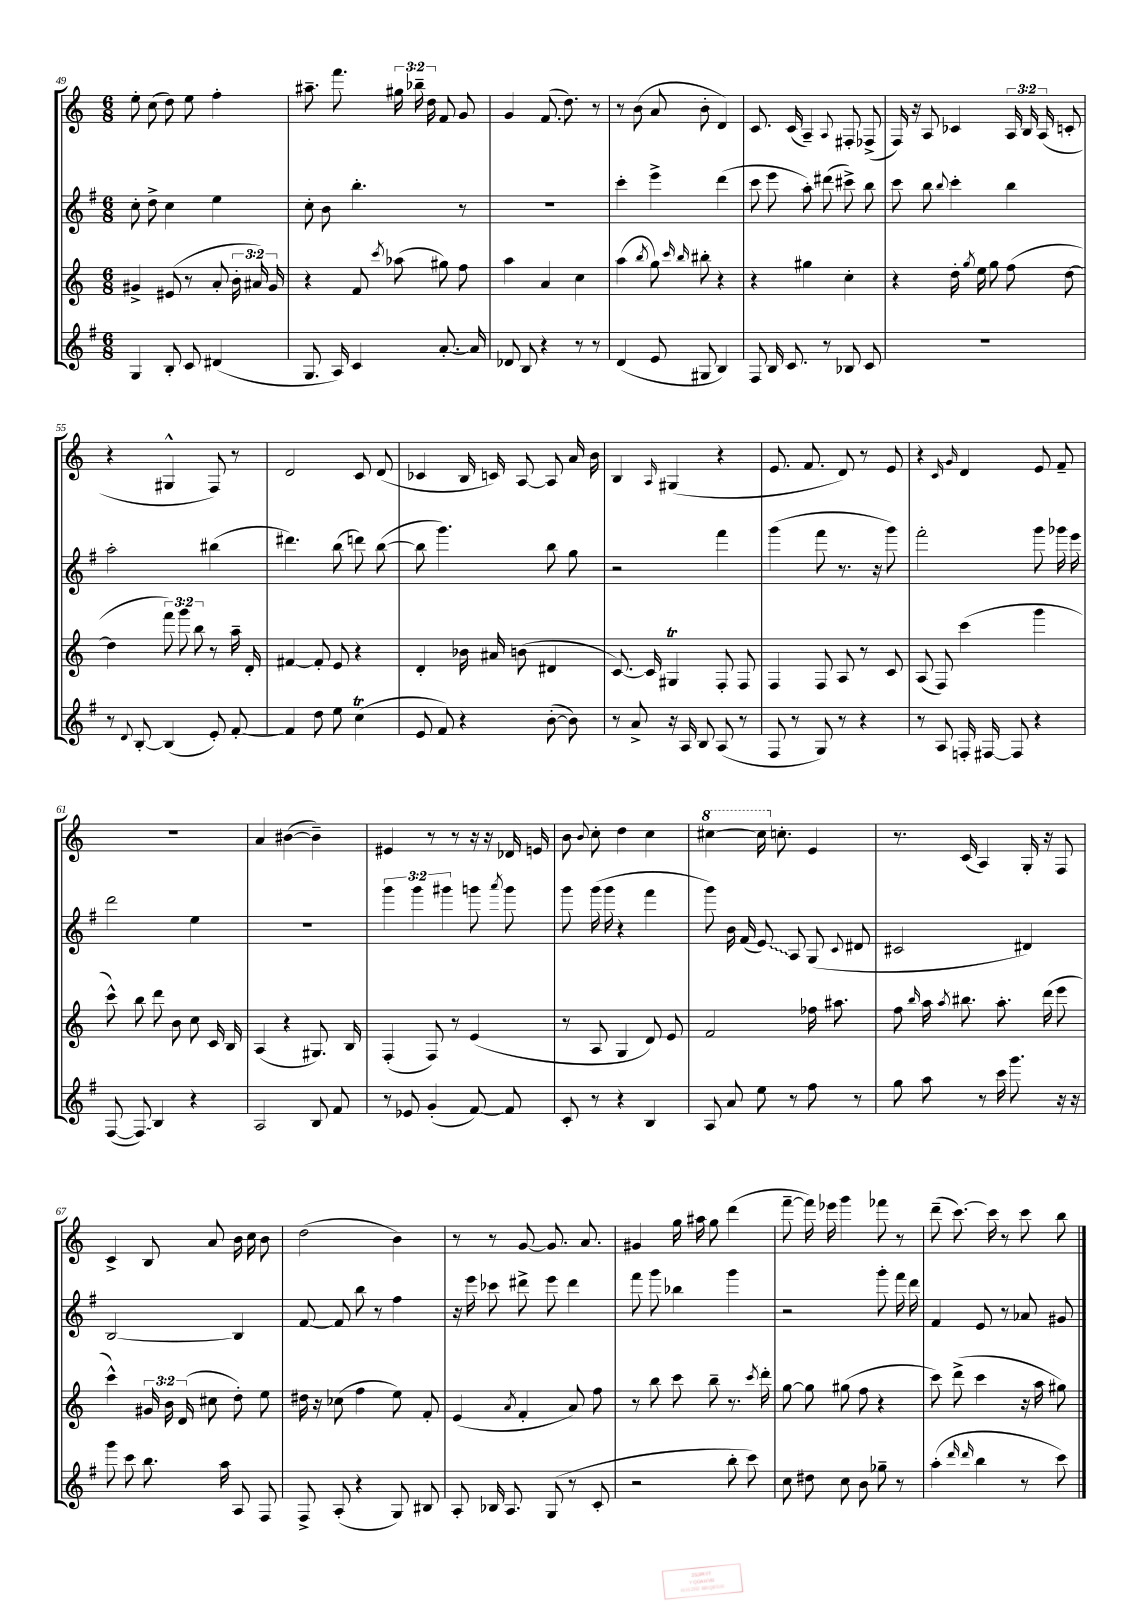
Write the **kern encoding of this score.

**kern	**kern	**kern	**kern
*staff4	*staff3	*staff2	*staff1
*clefG2	*clefG2	*clefG2	*clefG2
*k[f#]	*k[]	*k[f#]	*k[]
*M6/8	*M6/8	*M6/8	*M6/8
4G	4g#^	8cc'	8ee'
.	.	8dd^	(8cc
8B'	(8e#	4cc	8dd)
8c	8r	.	8ee
(4d#	8a'	4ee	4ff'
.	24b'	.	.
.	24a#)	.	.
.	24g#	.	.
=	=	=	=
8.G	4r	8cc'	8.aa#~
.	.	8b	.
16A)	.	.	8.fff
4c	8f	4.bb'	.
.	8qccc	.	.
.	(8aa-	.	24gg#
.	.	.	24bb-~
.	.	.	24dd
[8.a'	8gg#)	.	8f
.	8ff	8r	8g
16a]	.	.	.
=	=	=	=
8d-	4aa	2.r	4g
8B	.	.	.
4r	4a	.	(8.f
.	.	.	8.dd)
8r	4cc	.	.
8r	.	.	8r
=	=	=	=
(4d	(4aa	4ccc'	8r
.	.	.	(8b
.	8qbb	.	.
8e	8gg)	4eee^	8a
.	16qqccc	.	.
.	16qqbb	.	.
8G#	8bb#'	.	8b'
4B)	4r	(4ddd	4d)
=	=	=	=
8F#	4r	8ccc	8.c
16B	.	8eee	.
8.c	.	.	(16c
.	4gg#	8aa')	4A~)
8r	.	(8ddd#	.
.	.	.	8qqA
8B-	4cc'	8ccc#^)	8F#'
8c	.	8bb	(8F-^
=	=	=	=
2.r	4r	8ccc	16F)
.	.	.	16r
.	.	8bb	8A
.	.	8qqbb	.
.	16dd'	4ccc'	4c-
.	8qgg	.	.
.	16ee	.	.
.	8gg	.	.
.	(8ff	4bb	24A
.	.	.	24B
.	.	.	(24A
.	[8dd	.	8c'
=	=	=	=
8r	4dd]	2aa'	4r
8qqd	.	.	.
[8B'	.	.	.
(4B]	12fff)	.	4G#^^
.	12ggg	.	.
.	12bb	.	.
8e')	8r	(4bb#	8F)
[8f#'	16aa~	.	8r
.	16d'	.	.
=	=	=	=
4f#]	[4f#	4.ddd#)	2d
8dd	8f#']	.	.
8ee	8e	(8bb	.
(4cc	4r	8ddd)	8c
.	.	([8bb	(8d
=	=	=	=
8e	4d'	8bb]	4c-
8f#)	.	4.ggg)	.
4r	16b-	.	16B
.	16a#	.	16c)
.	(8b	.	[8A
([8b'	4d#	8bb	8A]
8b])	.	8gg	16a
.	.	.	16b
=	=	=	=
8r	[8.c)	2r	4B
8a^	.	.	.
.	16c]	.	.
.	.	.	16qqA
16r	4G#	.	(4G#
16A	.	.	.
8B	.	.	.
(8A	8F'	4fff#	4r
8r	8F	.	.
=	=	=	=
8F#	4F	(4ggg	8.e
8r	.	.	.
.	.	.	8.f
8G)	8F	8fff#	.
8r	8A	8.r	8d)
4r	8r	.	8r
.	.	16r	.
.	8c	8ggg)	8e
=	=	=	=
8r	(8A	2fff#'	4r
8A	8F)	.	.
.	.	.	16qqc
.	.	.	16qqg
16F'	(4ccc	.	4d
[16F#	.	.	.
8F#]	.	.	.
4r	4ggg	8ggg	8e
.	.	16ggg-	8f~
.	.	16eee	.
=	=	=	=
([8F#	8ccc^^)	2ddd	2.r
8F#])	8bb	.	.
4B	8ddd	.	.
.	8b	.	.
4r	8cc	4ee	.
.	16c	.	.
.	16B	.	.
=	=	=	=
2A	(4A	2.r	4a
.	4r	.	([4b#
8B	8.G#)	.	4b#~])
8f#	.	.	.
.	16B	.	.
=	=	=	=
8r	(4F'	6ggg	4e#
8e-	.	.	.
.	.	6ggg	.
(4g'	8F)	.	8r
.	.	6ggg#	.
.	8r	.	8r
[8f#)	(4e	8ggg	16r
.	.	.	16r
.	.	8qaaa	.
8f#]	.	8ggg	16d-
.	.	.	16e
=	=	=	=
8c'	8r	8ggg	8b
.	.	.	8qqb
8r	8A	(16ggg	8cc'
.	.	16ggg	.
4r	4G	4r	4dd
4B	8d)	4fff#	4cc
.	8e	.	.
=	=	=	=
8A	2f	8ggg)	[4ccc#
8a	.	16b	.
.	.	(16f#	.
8ee	.	8e)	16ccc#]
.	.	.	8.cc'
8r	.	8A	.
8ff#	16ff-	(8G	4e
.	8.aa#	.	.
.	.	8qqc	.
8r	.	8d#	.
=	=	=	=
8gg	8ff	2c#	8.r
.	16qqbb	.	.
8aa	16aa	.	.
.	8qaa	.	.
.	8.bb#	.	(16c
8r	.	.	4A)
16ccc	8.aa'	.	.
8.ggg	.	.	.
.	.	4d#)	16G'
.	(16ddd	.	16r
16r	8eee	.	8F
16r	.	.	.
=	=	=	=
8ggg	4ccc^^)	[2B	4c^
8ccc	.	.	.
8.bb	24g#	.	8B
.	24b	.	.
.	(24d	.	.
.	8cc#	.	8a
16aa	.	.	.
8A	8dd')	4B]	16b
.	.	.	16cc
8F#	8ee	.	8b
=	=	=	=
8F#^	16dd#	[8f#	(2dd
.	16r	.	.
(8A'	(8cc-	8f#]	.
4r	4ff	8bb	.
.	.	8r	.
8G)	8ee)	4ff#	4b)
8B#	8f'	.	.
=	=	=	=
8A'	(4e	16r	8r
.	.	16eee	.
16B-	.	8ccc-	8r
8.A	.	.	.
.	8qa	.	.
.	4f'	8ddd#^	[8g
(8G	.	8eee	8.g]
8r	8a)	4ddd#	.
.	.	.	8.a
8c'	8ff	.	.
=	=	=	=
2r	8r	8fff#	4g#
.	8bb	8ggg	.
.	8ccc	4bb-	16gg
.	.	.	16aa#
.	8bb~	.	8gg
8bb'	8.r	4ggg	(4ddd
8ccc)	.	.	.
.	8qccc	.	.
.	16ddd'	.	.
=	=	=	=
8cc	[8gg	2r	[8fff~
8dd#	8gg]	.	16fff])
.	.	.	16eee-
8cc	(8gg#	.	4ggg
8b	8ff	.	.
8gg-~	4r	8ggg'	8fff-
8r	.	16fff#	8r
.	.	16ddd	.
=	=	=	=
(4aa'	8ccc)	4f#	(8ddd~
.	(8ddd^	.	[8.ccc)
16qqddd	.	.	.
16qqddd	.	.	.
4bb	4ccc	8e	.
.	.	.	16ccc]
.	.	8r	8r
8r	16r	8a-	8ccc
.	16aa	.	.
8ccc)	8gg#)	8g#	8bb
==	==	==	==
*-	*-	*-	*-
